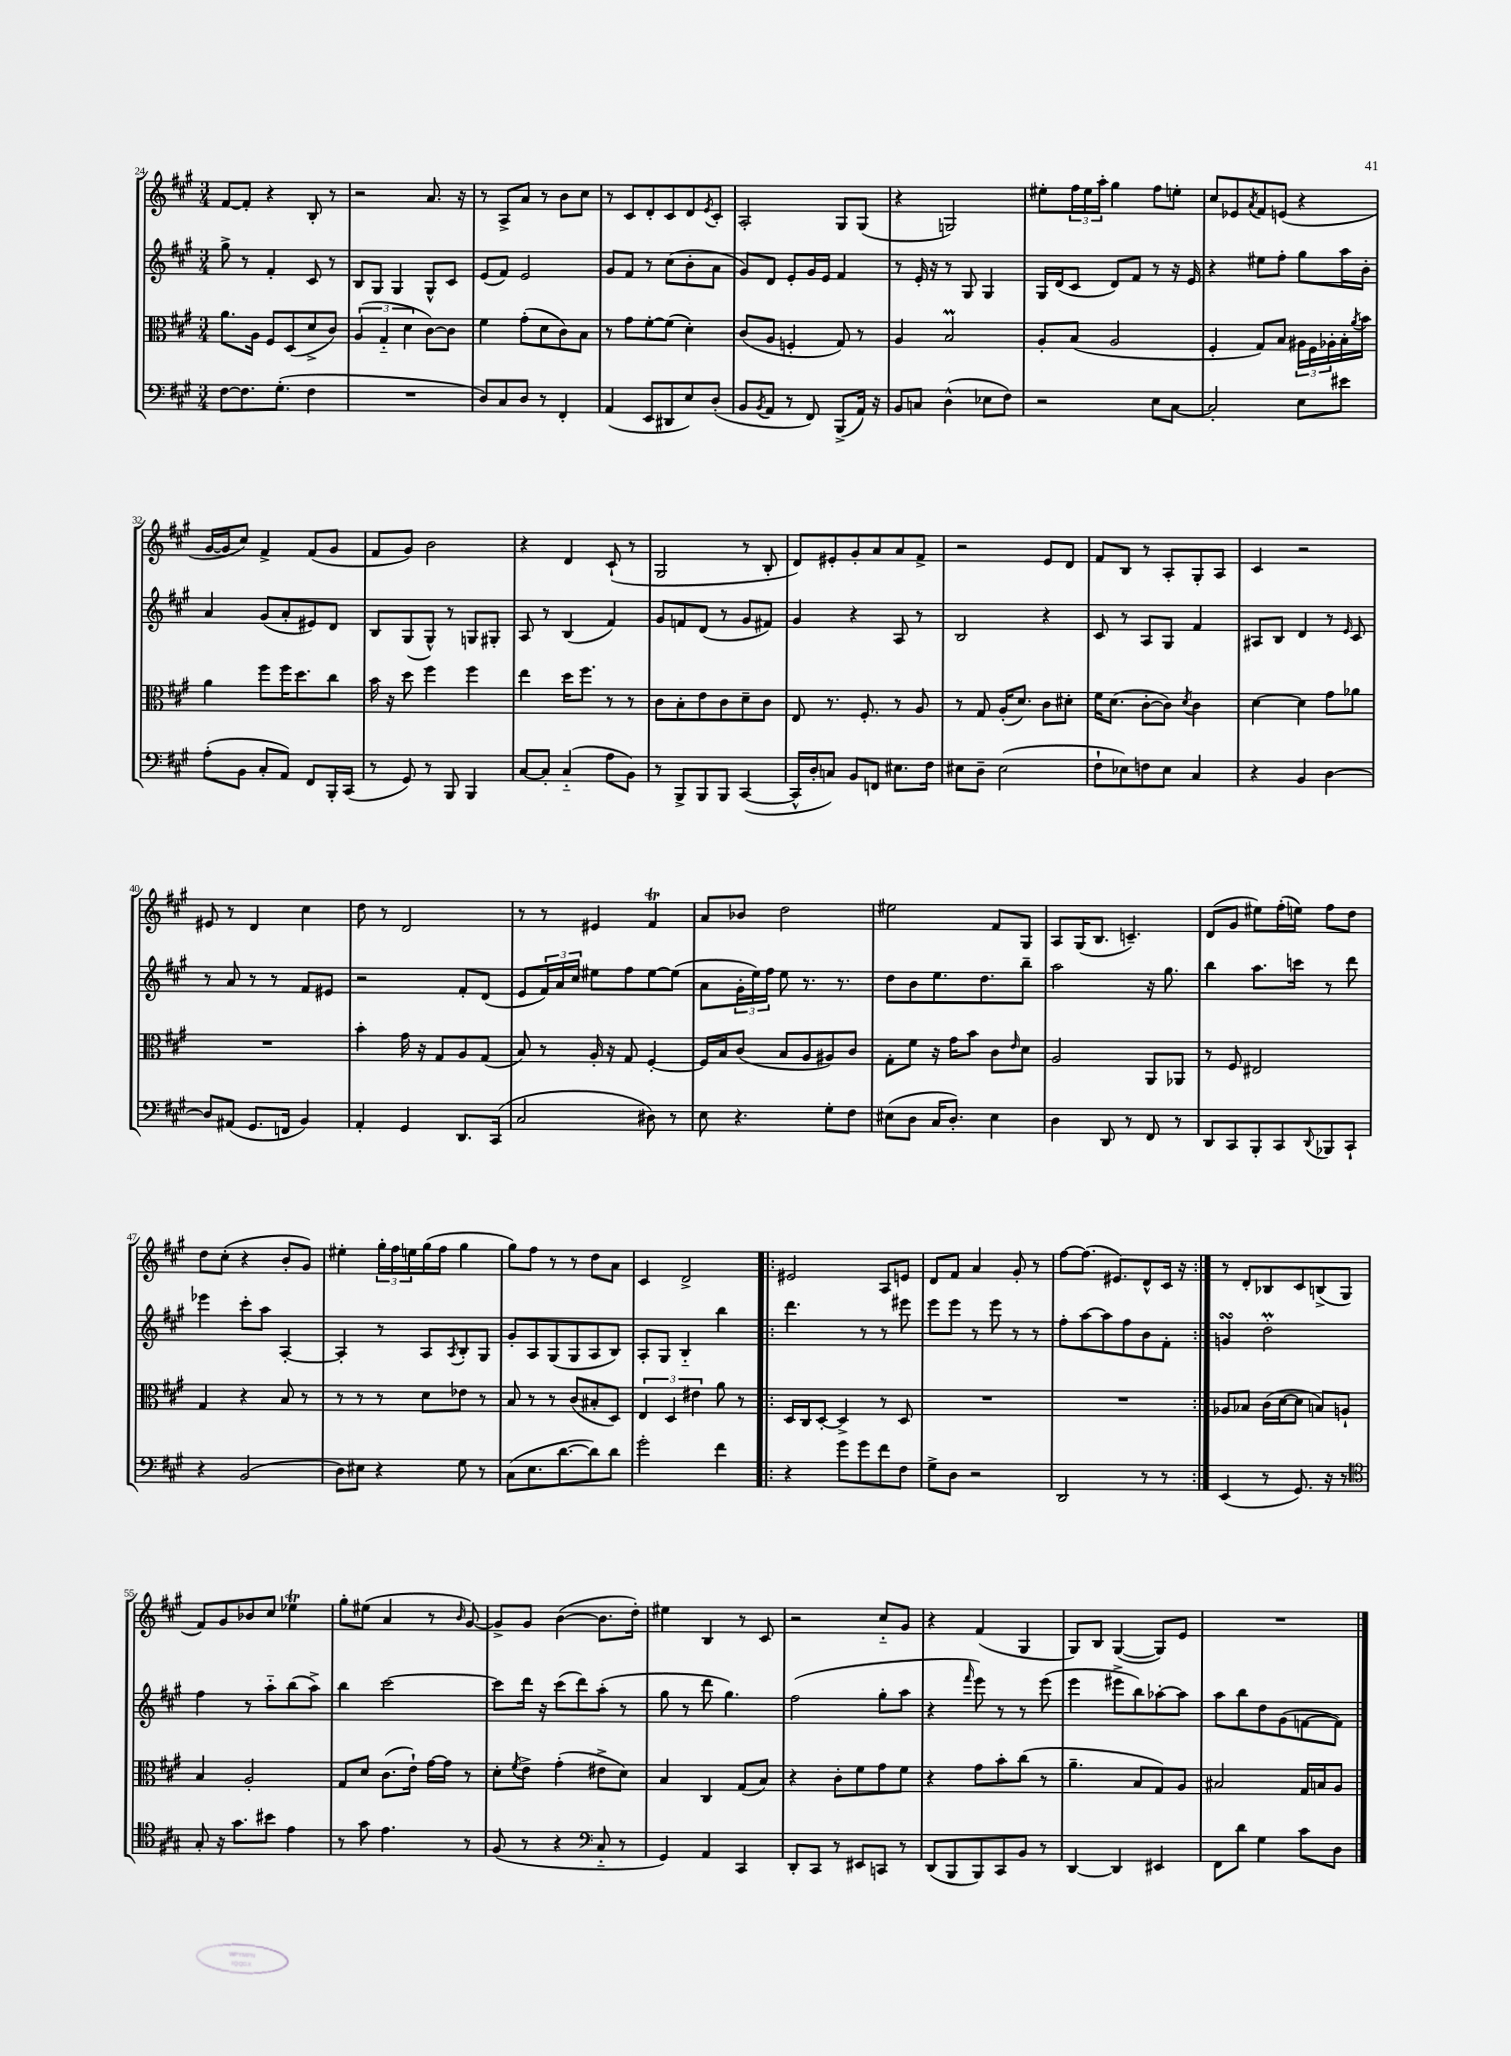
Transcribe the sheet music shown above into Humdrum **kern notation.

**kern	**kern	**kern	**kern
*part4	*part3	*part2	*part1
*staff4	*staff3	*staff2	*staff1
*clefF4	*clefC3	*clefG2	*clefG2
*k[f#c#g#]	*k[f#c#g#]	*k[f#c#g#]	*k[f#c#g#]
*M3/4	*M3/4	*M3/4	*M3/4
=24	=24	=24	=24
[8F#\L	8.a\L	8gg#^\	[8f#/L
8.F#\]	.	8r	8f#'/J]
.	16A\Jk	.	.
.	8F#/L	4f#'/	4r
(8.G#'\J	.	.	.
.	(8D/	.	.
4F#\	8d^/	8c#/	8B'/
.	8c#/J)	8r	8r
=25	=25	=25	=25
2.r	(6A/	8B/L	2r
.	.	8G#/J	.
.	6G#/	.	.
.	.	4G#/	.
.	6d\	.	.
.	[8c#\L)	8G#^^/L	8.a/
.	8c#\J]	8c#/J	.
.	.	.	16r
=26	=26	=26	=26
8D/L)	4f#\	(8e/L	8r
8C#/	.	8f#/J)	8A^/L
8D/J	(8g#'\L	2e/	8a/J
8r	8d\	.	8r
4FF#'/	8c#\)	.	8b\L
.	8B\J	.	8cc#\J
=27	=27	=27	=27
(4AA/	8r	8g#/L	8r
.	8g#\L	8f#/J	8c#/L
8EE/L	[8f#'\	8r	8d'/
8DD#X/	(8f#\J]	(8cc#\L	8c#/
8E/)	4d'\)	8b'\	8d/
.	.	.	8qe/
(8D'/J	.	8a\J	8c#'/J
=28	=28	=28	=28
8BB/L	(8c#/L	8g#/L)	2A'/
8qBB/	.	.	.
8AA/J	8A/J	8d/J	.
8r	4Fn'/	8e'/L	.
8FF#/)	.	16g#/L	.
.	.	16e/JJ	.
(8BBB^/L	8G#/)	4f#/	8G#/L
16AA/Jk)	8r	.	(8G#/J
16r	.	.	.
=29	=29	=29	=29
8BB/L	4A/	8r	4r
8Cn/J	.	16e'/	.
.	.	16r	.
(4D^^\	2BM/	8r	2Gn/)
.	.	8G#/	.
8E-X\L	.	4G#/	.
8F#\J)	.	.	.
=30	=30	=30	=30
2r	8A'/L	16G#/LL	8ee#X'\L
.	.	(16d/J	.
.	(8B/J	8c#/J	24ff#\L
.	.	.	24ee#\
.	.	.	24aa'\JJ
.	2A/	8d/L)	4gg#\
.	.	8f#/J	.
8E\L	.	8r	8ff#\L
[8C#\J	.	16r	8een'\J
.	.	16e/	.
=31	=31	=31	=31
2C#'/]	4F#'/	4r	8cc#/L
.	.	.	8e-X/
.	.	.	8qa/
.	8G#/L)	8ee#X\L	8f#/
.	8B/J	8ff#'\J	(8en/J
8E\L	24A#X\LL	8gg#\L	4r
.	24F#\	.	.
.	24A-X'\	.	.
8e#X\J	16B'\	16aa\L	.
.	8qa/	.	.
.	16b\JJ	16b'\JJ	.
!!LO:LB:g=z
=32	=32	=32	=32
(8A'\L	4a\	4a/	[16g#/LL
.	.	.	16g#/J]
8BB\J	.	.	8cc#/J)
8C#'/L	8ff#\L	(8g#/L	4f#^/
8AA/J)	16ff#\K	8a'/	.
.	8.dd\	.	.
8FF#/L	.	8e#X/)	(8f#/L
16BBB'/L	8cc#\J	8d/J	8g#/J
(16CC#/JJ	.	.	.
=33	=33	=33	=33
8r	16b\	8B/L	8f#/L
.	16r	.	.
8GG#/)	8dd\	(8G#/	8g#/J)
8r	4ff#\	8G#^^/J)	2b\
8BBB/	.	8r	.
4BBB/	4ff#\	8Gn/L	.
.	.	8G#X'/J	.
=34	=34	=34	=34
[8C#/L	4ee\	8A/	4r
8C#'/J]	.	8r	.
(4C#/	16dd\KL	(4B/	4d/
.	8.ff#\J	.	.
8A\L	8r	4f#/)	(8c#`/
8BB\J)	8r	.	8r
=35	=35	=35	=35
8r	8c#\L	8g#/L	2G#/
8BBB^/L	8B'\	8fn/	.
8BBB/	8e\	(8d/J	.
8BBB/J	8c#\	8r	.
([4CC#/	8d~\	8g#/L	8r
.	8c#\J	8f#X/J)	8B'/
=36	=36	=36	=36
16CC#^^/LL]	8E/	4g#/	8d/L)
16D'/J	.	.	.
8Cn/J)	8.r	.	8e#X'/
8BB/L	.	4r	8g#'/
.	8.F#'/	.	.
8FFn/J	.	.	8a/
8.E#X\L	8r	8A/	8a/
.	8A/	8r	8f#^/J
16F#\Jk	.	.	.
=37	=37	=37	=37
8E#X\L	8r	2B/	2r
8D~\J	8G#/	.	.
(2E#\	(16A'/KL	.	.
.	8.d/J)	.	.
.	8c#\L	4r	8e/L
.	8d#X'\J	.	8d/J
=38	=38	=38	=38
8F#`\L	16f#\KL	8c#/	8f#/L
.	(8.d\J	.	.
8E-X\)	.	8r	8B/J
8Fn\	[8c#'\L	8A/L	8r
8E-\J	8c#\J])	8G#/J	8A'/L
.	8qd/	.	.
4C#/	4c#\	4f#/	8G#'/
.	.	.	8A/J
=39	=39	=39	=39
4r	[4d\	8A#X/L	4c#/
.	.	8B/J	.
4BB/	4d\]	4d/	2r
[4D\	8g#\L	8r	.
.	.	16qqe/	.
.	8a-X\J	8c#/	.
!!LO:LB:g=z
=40	=40	=40	=40
8D/L]	2.r	8r	8e#X/
(8AA#X/J	.	8a/	8r
8.GG#/L	.	8r	4d/
.	.	8r	.
16FFn/Jk	.	.	.
4BB/)	.	8f#/L	4cc#\
.	.	8e#X/J	.
=41	=41	=41	=41
4AA'/	4b'\	2r	8dd\
.	.	.	8r
4GG#/	16g#\	.	2d/
.	16r	.	.
.	8G#/L	.	.
8.DD/L	8A/	8f#'/L	.
.	(8G#/J	(8d/J	.
(16CC#/Jk	.	.	.
=42	=42	=42	=42
2C#/	8B/)	8e/L	8r
.	8r	24f#/L)	8r
.	.	24a/	.
.	.	24cc#/JJ	.
.	16A'/	8ee#X\L	4e#X/
.	16r	.	.
.	8G#/	8ff#\	.
8D#X\)	[4F#'/	[8ee#\	4f#T/
8r	.	(8ee#\J]	.
=43	=43	=43	=43
8E\	16F#/LL]	8a\L	8a/L
.	16B/J	.	.
4.r	(8c#/J	24g#'\L	8b-X/J
.	.	24ee\)	.
.	.	24ff#\JJ	.
.	8B/L	8ee\	2dd\
.	8A/	8.r	.
8G#'\L	8A#X/)	.	.
.	.	8.r	.
8F#\J	8c#/J	.	.
=44	=44	=44	=44
(8E#X\L	8G#'\L	8dd\L	2ee#X\
8D\J	8f#\J	8b\	.
16C#/KL	16r	8.ee\	.
8.D'/J)	16g#\KL	.	.
.	8b\J	.	.
.	.	8.dd\	.
4E#\	8c#\L	.	8f#/L
.	16qqe/	.	.
.	8d\J	8bb~\J	8G#/J
=45	=45	=45	=45
4D\	2A/	2aa\	8A/L
.	.	.	(16G#/K
.	.	.	8.B/J
8DD/	.	.	.
8r	.	.	4.cn~/)
8FF#/	8AA/L	16r	.
.	.	8.gg#\	.
8r	8AA-X/J	.	.
=46	=46	=46	=46
8DD/L	8r	4bb\	(8d/L
8CC#/	8F#/	.	8g#/J
8BBB'/	2E#X/	8.aa\L	8ee#X\L)
8CC#/	.	.	(16ff#'\L
.	.	16cccn\Jk	16een\JJ)
8qqDD/	.	.	.
8BBB-X/	.	8r	8ff#\L
8CC#`/J	.	8ddd\	8dd\J
!!LO:LB:g=z
=47	=47	=47	=47
4r	4G#/	4eee-X\	8dd\L
.	.	.	(8cc#'\J
(2BB/	4r	8ccc#'\L	4r
.	.	8aa\J	.
.	8B/	[4A'/	8b'/L
.	8r	.	8g#/J)
=48	=48	=48	=48
8D\L)	8r	4A'/]	4ee#X'\
8E#X\J	8r	.	.
4r	8r	8r	24gg#'\LL
.	.	.	24ff#\
.	.	.	24een\
.	8d\L	8A/L	(16gg#\
.	.	.	16ff#\JJ
.	.	8qA/	.
8G#\	8e-X\J	8B'/	4gg#\
8r	8r	8G#/J	.
=49	=49	=49	=49
(8C#\L	8B/	8g#'/L	8gg#\L)
8.E\	8r	8A/	8ff#\J
.	8r	(8G#/	8r
[8.d\	.	.	.
.	(8c#/L	8G#/	8r
8d\])	8B#X'/	8A/	8dd\L
8d\J	8D/J)	8B/J)	8a\J
=50	=50	=50	=50
2g#'\	6E/	8A'/L	4c#/
.	.	8G#/J	.
.	6D/	.	.
.	.	4B/	2d^/
.	6e#X\	.	.
4f#\	8a\	4bb\	.
.	8r	.	.
=51!|:	=51!|:	=51!|:	=51!|:
4r	16D/LL	4.ddd\	2e#X/
.	16C#/J	.	.
.	[8D'/J	.	.
8g#\L	4D^/]	.	.
8g#\	.	8r	.
8f#\	8r	8r	8A/L
8F#\J	8D/	8eee#X\	8en/J
=52	=52	=52	=52
8G#^\L	2.r	8eee\L	8d/L
8D\J	.	8eee\J	8f#/J
2r	.	8r	4a/
.	.	8eee\	.
.	.	8r	8g#'/
.	.	8r	8r
=53	=53	=53	=53
2DD/	2.r	8ff#'\L	[8ff#\L
.	.	[8aa\	(8.ff#\J]
.	.	8aa\]	.
.	.	.	8.e#X/L)
.	.	8ff#\	.
8r	.	8b\	8d^^/
8r	.	8f#'\J	16c#/Jk
.	.	.	16r
=54:|!	=54:|!	=54:|!	=54:|!
(4EE/	8A-X/L	4gnsSSs/	8r
.	8B-X/J	.	8d'/L
8r	(16c#\LL	2ddM'\	8B-X/
.	[16d\J	.	.
8.GG#/)	8d\J]	.	8c#/
.	8Bn/L)	.	(8Bn^/
16r	.	.	.
8r	8An`/J	.	8G#/J
!!LO:LB:g=z
=55	=55	=55	=55
*clefC4	*	*	*
8G#'/	4B/	4ff#\	8f#/L)
16r	.	.	8g#/
8.g#\L	.	.	.
.	2A'/	8r	8b-X/
8b#X\J	.	8aa\L	8cc#/J
4e\	.	(8bb\	4ee-XT\
.	.	8aa^\J)	.
=56	=56	=56	=56
8r	8G#/L	4bb\	8gg#'\L
8g#\	8d/J	.	(8ee#X\J
4.e\	(8.c#\L	[2ccc#\	4a/
.	16e`\Jk)	.	.
.	[16g#\LL	.	8r
.	16g#\JJ]	.	.
.	.	.	16qqb/
8r	8r	.	[8g#/)
=57	=57	=57	=57
(8F#/	8d'\L	8ccc#\L]	8g#^/L]
.	8qf#/	.	.
8r	8e^\J	16ddd\Jk	8g#/J
.	.	16r	.
4r	(4g#'\	(8ccc#\L	([4b\
.	.	8ddd\)	.
*clefF4	*	*	*
8C#/	8e#X^\L	(8aa'\J	8.b\L]
8r	8d\J)	8r	.
.	.	.	16dd'\Jk)
=58	=58	=58	=58
4GG#/)	4B/	8gg#\	4ee#X\
.	.	8r	.
4AA/	4C#/	8ddd\	4B/
.	.	4.gg#\)	.
4CC#/	(8G#/L	.	8r
.	8B/J)	.	8c#/
=59	=59	=59	=59
8DD'/L	4r	(2ff#\	2r
8CC#/J	.	.	.
8r	8c#'\L	.	.
8EE#X/L	8f#\	.	.
8CCn/J	8g#\	8gg#'\L	8cc#/L
8r	8f#\J	8aa\J	8g#/J
=60	=60	=60	=60
(8DD/L	4r	4r	4r
8BBB/	.	.	.
.	.	16qqfff#/	.
8BBB/)	8g#\L	8eee\)	(4f#/
8CC#/	8b'\	8r	.
8BB/J	(8cc#\J	8r	4G#/
8r	8r	(8eee\	.
=61	=61	=61	=61
[4DD/	4.a~\	4eee\	8G#/L)
.	.	.	8B/J
4DD/]	.	8eee#X^\L	([4G#/
.	8B/L	8bb\)	.
4EE#X/	8G#/)	[8aa-X'\	8G#/L])
.	8A/J	8aa-\J]	8e/J
=62	=62	=62	=62
8FF#\L	2B#X/	8aa\L	2.r
8d\J	.	8bb\	.
4G#\	.	8dd\	.
.	.	(8g#\	.
8c#\L	16G#/LL	[8fn\	.
.	16Bn/J	.	.
8D\J	8A/J	8f\J])	.
==	==	==	==
*-	*-	*-	*-
